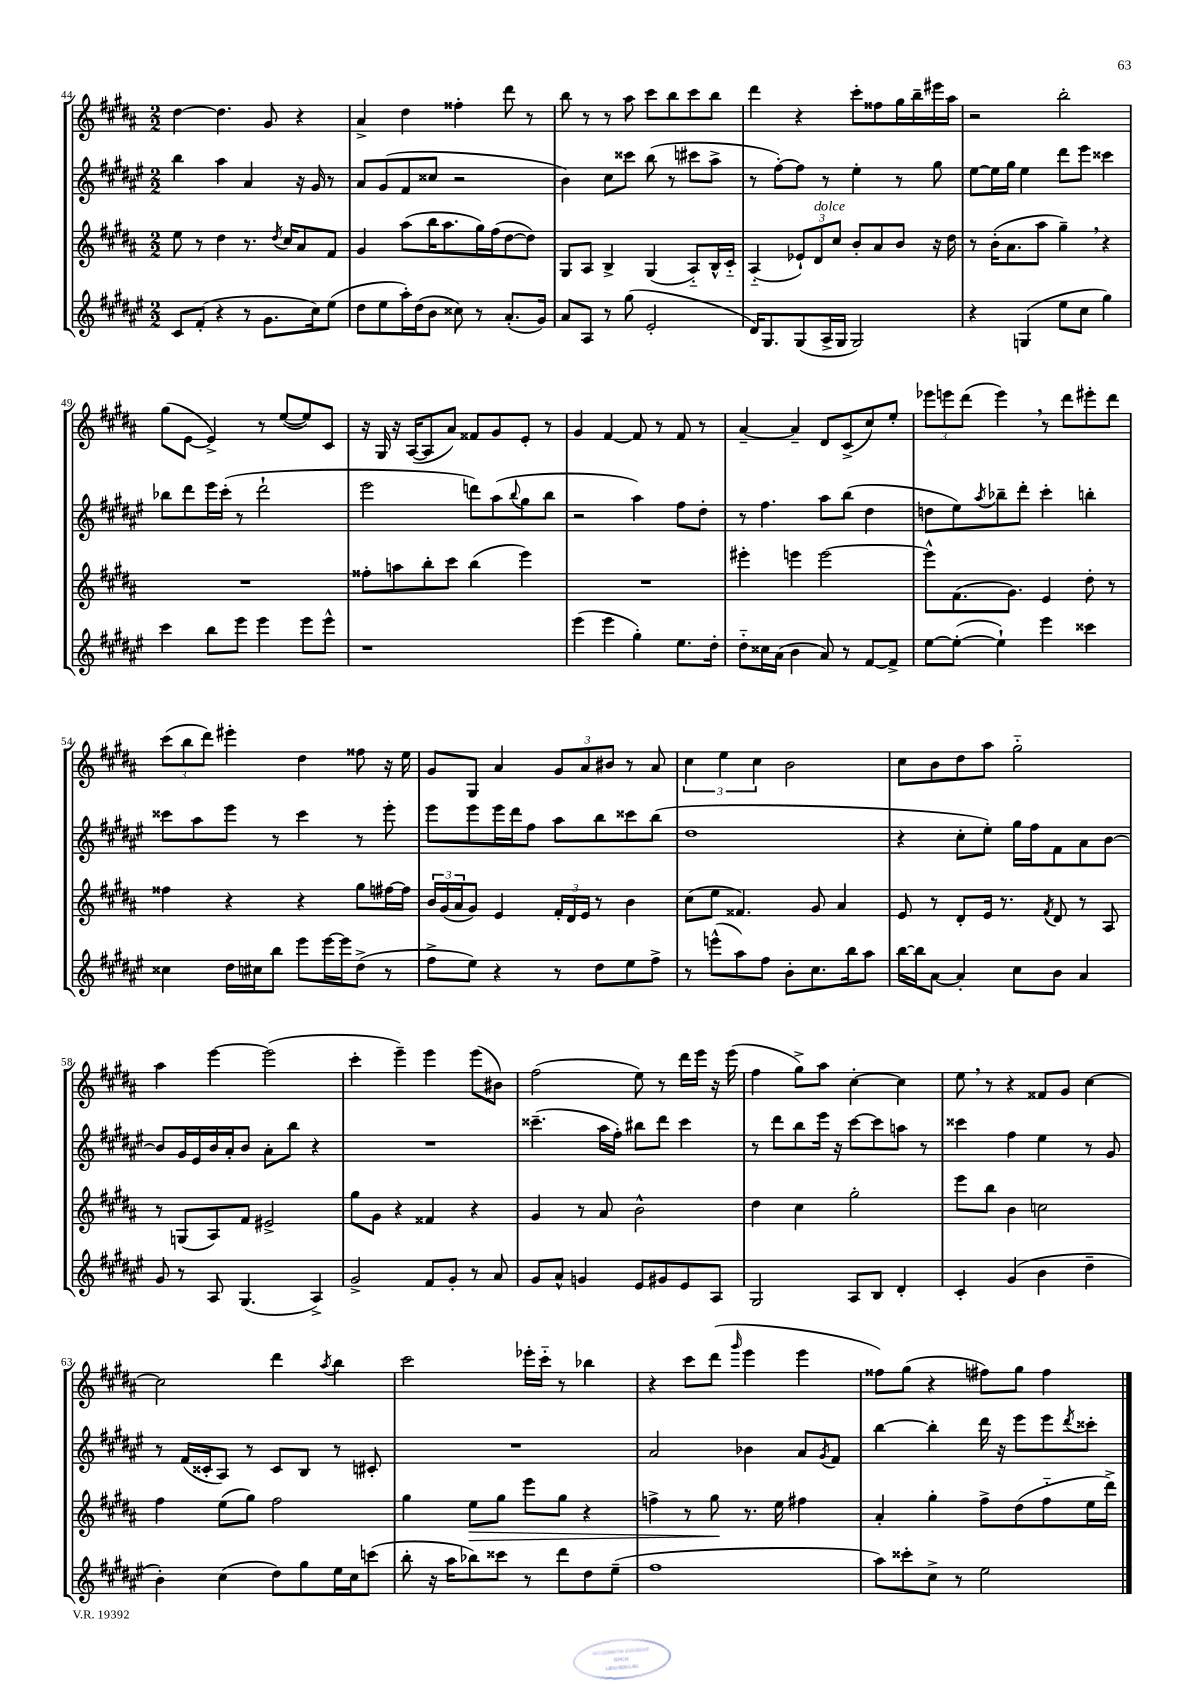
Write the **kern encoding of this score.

**kern	**kern	**dynam	**kern	**kern
*part4	*part3	*part3	*part2	*part1
*staff4	*staff3	*staff3	*staff2	*staff1
*clefG2	*clefG2	*	*clefG2	*clefG2
*k[f#c#g#d#a#e#]	*k[f#c#g#d#a#]	*	*k[f#c#g#d#a#e#]	*k[f#c#g#d#a#]
*M2/2	*M2/2	*	*M2/2	*M2/2
=44	=44	=44	=44	=44
8c#/L	8ee\	.	4bb\	[4dd#\
(8f#'/J	8r	.	.	.
4r	4dd#\	.	4aa#\	4.dd#\]
8r	8.r	.	4a#/	.
8.g#\L	.	.	.	8g#/
.	8qdd#/	.	.	.
.	16cc#/KL	.	.	.
.	8a#/	.	16r	4r
16cc#\k)	.	.	16g#/	.
(8ee#\J	8f#/J	.	8r	.
=45	=45	=45	=45	=45
8dd#\L	4g#/	.	8a#/L	4a#^/
8ee#\	.	.	(8g#/	.
16aa#'\L)	(8aa#\L	.	8f#/	4dd#\
(16dd#\J	.	.	.	.
8b\J	16bb\K	.	8cc##X/J	.
.	8.aa#\	.	.	.
8cc##X\)	.	.	2r	4ff##X'\
8r	16gg#\L)	.	.	.
.	(16ff#\J	.	.	.
(8.a#'/L	[8dd#\	.	.	8ddd#\
.	8dd#\J])	.	.	8r
16g#/Jk)	.	.	.	.
=46	=46	=46	=46	=46
8a#/L	8G#/L	.	4b\)	8bb\
8A#/J	8A#/J	.	.	8r
8r	4B^/	.	8cc#\L	8r
(8gg#\	.	.	8ccc##X\J	8aa#\
2e#'/	(4G#/	.	(8bb\	8ccc#\L
.	.	.	8r	8bb\
.	8A#/L)	.	8ccc#X\L	8ccc#\
.	16B^^/L	.	8aa#^\J	8bb\J
.	16c#/JJ	.	.	.
=47	=47	=47	=47	=47
16d#/KL)	(4A#/	.	8r	4ddd#\
8.G#/	.	.	.	.
.	.	.	[8ff#'\L)	.
(8G#/	12e-X`/L)	.	8ff#\J]	4r
!	!LO:TX:a:i:t=dolce	!	!	!
.	12d#/	.	.	.
16A#^/L	.	.	8r	.
.	12cc#/J	.	.	.
16G#/JJ	.	.	.	.
2G#/)	8b'/L	.	4ee#'\	8ccc#'\L
.	8a#/	.	.	8ff##X\
.	8b/J	.	8r	16gg#\L
.	.	.	.	16bb~\
.	16r	.	8gg#\	16eee#X\
.	16dd#\	.	.	16aa#\JJ
=48	=48	=48	=48	=48
4r	8r	.	[8ee#\L	2r
.	(16b'\KL	.	16ee#\L]	.
.	8.a#\	.	16gg#\JJ	.
(4Gn/	.	.	4ee#\	.
.	8aa#\J	.	.	.
8ee#\L	4gg#~,\)	.	8ddd#\L	2bb'\
8cc#\J	.	.	8eee#\J	.
4gg#\)	4r	.	4ccc##X\	.
!!LO:LB:g=z
=49	=49	=49	=49	=49
4ccc#\	1r	.	8bb-X\L	(8gg#\L
.	.	.	8ddd#\	[8e\J
8bb\L	.	.	16eee#\L	4e^/])
.	.	.	(16ccc#'\JJ	.
8eee#\J	.	.	8r	.
4eee#\	.	.	2ddd#`\	8r
.	.	.	.	([8ee/L
8eee#\L	.	.	.	8ee/])
8eee#^^\J	.	.	.	8c#/J
=50	=50	=50	=50	=50
1r	8ff##X'\L	.	2eee#\	16r
.	.	.	.	16G#/
.	8aan\	.	.	16r
.	.	.	.	([16A#/KL
.	8bb'\	.	.	8A#/]
.	8ccc#\J	.	.	8a#/J)
.	(4bb\	.	8dddn\L)	8f##X/L
.	.	.	(8aa#\	8g#/
.	.	.	8qqbb/	.
.	4eee\)	.	8gg#\	8e'/J
.	.	.	8bb\J	8r
=51	=51	=51	=51	=51
(4eee#\	1r	.	2r	4g#/
4eee#\	.	.	.	[4f#/
4gg#'\)	.	.	4aa#\)	8f#/]
.	.	.	.	8r
8.ee#\L	.	.	8ff#\L	8f#/
.	.	.	8dd#'\J	8r
16dd#'\Jk	.	.	.	.
=52	=52	=52	=52	=52
8dd#\L	4eee#X'\	.	8r	[4a#~/
16cc##X\L	.	.	4.ff#\	.
(16a#\JJ	.	.	.	.
4b\	4eeen\	.	.	4a#~/]
8a#/)	[2eee\	.	8aa#\L	8d#/L
8r	.	.	(8bb\J	(8c#^/
[8f#/L	.	.	4dd#\	8cc#/)
8f#^/J]	.	.	.	8ee'/J
=53	=53	=53	=53	=53
[8ee#\L	8eee^^\L]	.	8ddn\L	12eee-X\L
.	.	.	.	12eeen\
(8ee#'\J_	(8.f#\	.	8ee#\)	.
.	.	.	.	(12ddd#\J
.	.	.	8qaa#/	.
4ee#`\])	.	.	8bb-X~\	4eee,\)
.	8.g#\J)	.	.	.
.	.	.	8ddd#'\J	.
4eee#\	4e/	.	4ccc#'\	8r
.	.	.	.	8ddd#\L
4ccc##X\	8dd#'\	.	4bbn'\	8eee#X'\
.	8r	.	.	8ddd#\J
!!LO:LB:g=z
=54	=54	=54	=54	=54
4cc##X\	4ff##X\	.	8ccc##X\L	(12ccc#\L
.	.	.	.	12bb\
.	.	.	8aa#\	.
.	.	.	.	12ddd#\J)
16dd#\LL	4r	.	8eee#\J	4eee#X'\
16cc#X\J	.	.	.	.
8bb\J	.	.	8r	.
8eee#\L	4r	.	4ccc##\	4dd#\
[16eee#\L	.	.	.	.
16eee#\J]	.	.	.	.
(8dd#^\J	8gg#\L	.	8r	8ff##X\
8r	[16ff#X\L	.	8eee#'\	16r
.	16ff#\JJ]	.	.	16ee\
=55	=55	=55	=55	=55
8ff#^\L	24b/LL	.	8eee#\L	8g#/L
.	(24g#/	.	.	.
.	24a#/J	.	.	.
8ee#\J)	8g#/J)	.	8eee#\	8G#/J
4r	4e/	.	16eee#\L	4a#/
.	.	.	16ddd#\J	.
.	.	.	8ff#\J	.
8r	24f#'/LL	.	8aa#\L	12g#/L
.	24d#/	.	.	.
.	24e/JJ	.	.	12a#/
8dd#\L	8r	.	8bb\	.
.	.	.	.	12b#X/J
8ee#\	4b\	.	8ccc##X\	8r
8ff#^\J	.	.	(8bb\J	8a#/
=56	=56	=56	=56	=56
8r	(8cc#\L	.	1dd#	6cc#\
(8eeen^^\L	8ee\J	.	.	.
.	.	.	.	6ee\
8aa#\)	4.f##X/)	.	.	.
.	.	.	.	6cc#\
8ff#\J	.	.	.	.
8b'\L	.	.	.	2b\
8.cc#\	8g#/	.	.	.
.	4a#/	.	.	.
16bb\k	.	.	.	.
8aa#\J	.	.	.	.
=57	=57	=57	=57	=57
[16bb\LL	8e/	.	4r	8cc#\L
16bb\J]	.	.	.	.
[8a#\J	8r	.	.	8b\
4a#'/]	8d#'/L	.	8cc#'\L	8dd#\
.	16e/Jk	.	8ee#'\J)	8aa#\J
.	8.r	.	.	.
8cc#\L	.	.	16gg#\LL	2gg#\
.	.	.	16ff#\J	.
.	8qf#/	.	.	.
8b\J	8d#/	.	8f#\	.
4a#/	8r	.	8a#\	.
.	8A#/	.	[8b\J	.
!!LO:LB:g=z
=58	=58	=58	=58	=58
8g#/	8r	.	8b/L]	4aa#\
8r	(8Gn/L	.	16g#/L	.
.	.	.	16e#/	.
8A#/	8A#/)	.	16b/	[4eee\
.	.	.	16a#'/J	.
(4.G#/	8f#/J	.	8b/J	.
.	2e#X^/	.	8a#'\L	(2eee\]
.	.	.	8bb\J	.
4A#^/)	.	.	4r	.
=59	=59	=59	=59	=59
2g#^/	8gg#\L	.	1r	4ccc#'\
.	8g#\J	.	.	.
.	4r	.	.	4eee~\)
8f#/L	4f##X/	.	.	4eee\
8g#'/J	.	.	.	.
8r	4r	.	.	(8eee\L
8a#/	.	.	.	8b#X\J)
=60	=60	=60	=60	=60
8g#/L	4g#/	.	(4.ccc##X~\	(2ff#\
8a#^^/J	.	.	.	.
4gn/	8r	.	.	.
.	8a#/	.	16aa#\LL	.
.	.	.	16ff#'\JJ)	.
8e#/L	2b^^\	.	8bb#X\L	8ee\)
8g#X/	.	.	8ddd#\J	8r
8e#/	.	.	4ccc##\	16ddd#\LL
.	.	.	.	16eee\JJ
8A#/J	.	.	.	16r
.	.	.	.	(16eee\
=61	=61	=61	=61	=61
2G#/	4dd#\	.	8r	4ff#\
.	.	.	8ddd#\L	.
.	4cc#\	.	8bb\	8gg#^\L)
.	.	.	16eee#\Jk	8aa#\J
.	.	.	16r	.
8A#/L	2gg#'\	.	[8ccc#\L	[4cc#'\
8B/J	.	.	8ccc#\]	.
4d#'/	.	.	8aan\J	4cc#\]
.	.	.	8r	.
=62	=62	=62	=62	=62
4c#'/	8eee\L	.	4ccc##X\	8ee,\
.	8bb\J	.	.	8r
(4g#/	4b\	.	4ff#\	4r
4b\	2ccn\	.	4ee#\	8f##X/L
.	.	.	.	8g#/J
4dd#~\	.	.	8r	[4cc#\
.	.	.	8g#/	.
!!LO:LB:g=z
=63	=63	=63	=63	=63
4b'\)	4ff#\	.	8r	2cc#\]
.	.	.	(16f#/LL	.
.	.	.	16c##X'/J	.
(4cc#\	(8ee\L	.	8A#/J)	.
.	8gg#\J)	.	8r	.
8dd#\L)	2ff#\	.	8c##/L	4ddd#\
8gg#\	.	.	8B/J	.
.	.	.	.	8qaa#/
16ee#\L	.	.	8r	4bb\
16cc#\J	.	.	.	.
(8cccn\J	.	.	8c#X'/	.
=64	=64	=64	=64	=64
8bb'\	4gg#\	.	1r	2ccc#\
16r	.	.	.	.
16aa#\KL	.	.	.	.
!	!	!LO:HP:b	!	!
8bb-X\)	8ee\L	>	.	.
8ccc##X\J	8gg#\J	.	.	.
8r	8eee\L	.	.	16eee-X'\LL
.	.	.	.	16ccc#\JJ
8ddd#\L	8gg#\J	.	.	8r
8dd#\	4r	.	.	4bb-X\
(8ee#~\J	.	.	.	.
=65	=65	=65	=65	=65
1ff#	4ffn^\	.	2a#/	4r
.	8r	.	.	8ccc#\L
.	8gg#\	.	.	(8ddd#\J
.	.	.	.	16qqggg#/
.	8.r	]	4b-X\	4eee\
.	16ee\	.	.	.
.	4ff#X\	.	8a#/L	4eee\
.	.	.	8qg#/	.
.	.	.	8f#/J	.
=66	=66	=66	=66	=66
8aa#\L)	4a#'/	.	[4bb\	8ff##X\L)
8ccc##X'\	.	.	.	(8gg#\J
8cc#^\J	4gg#'\	.	4bb'\]	4r
8r	.	.	.	.
2ee#\	8ff#^\L	.	16ddd#\	8ff#X\L)
.	.	.	16r	.
.	(8dd#\	.	8eee#\L	8gg#\J
.	8ff#\	.	8eee#\	4ff#\
.	.	.	8qddd#/	.
.	16ee\L	.	8ccc##X'\J	.
.	16ddd#^\JJ)	.	.	.
==	==	==	==	==
*-	*-	*-	*-	*-
